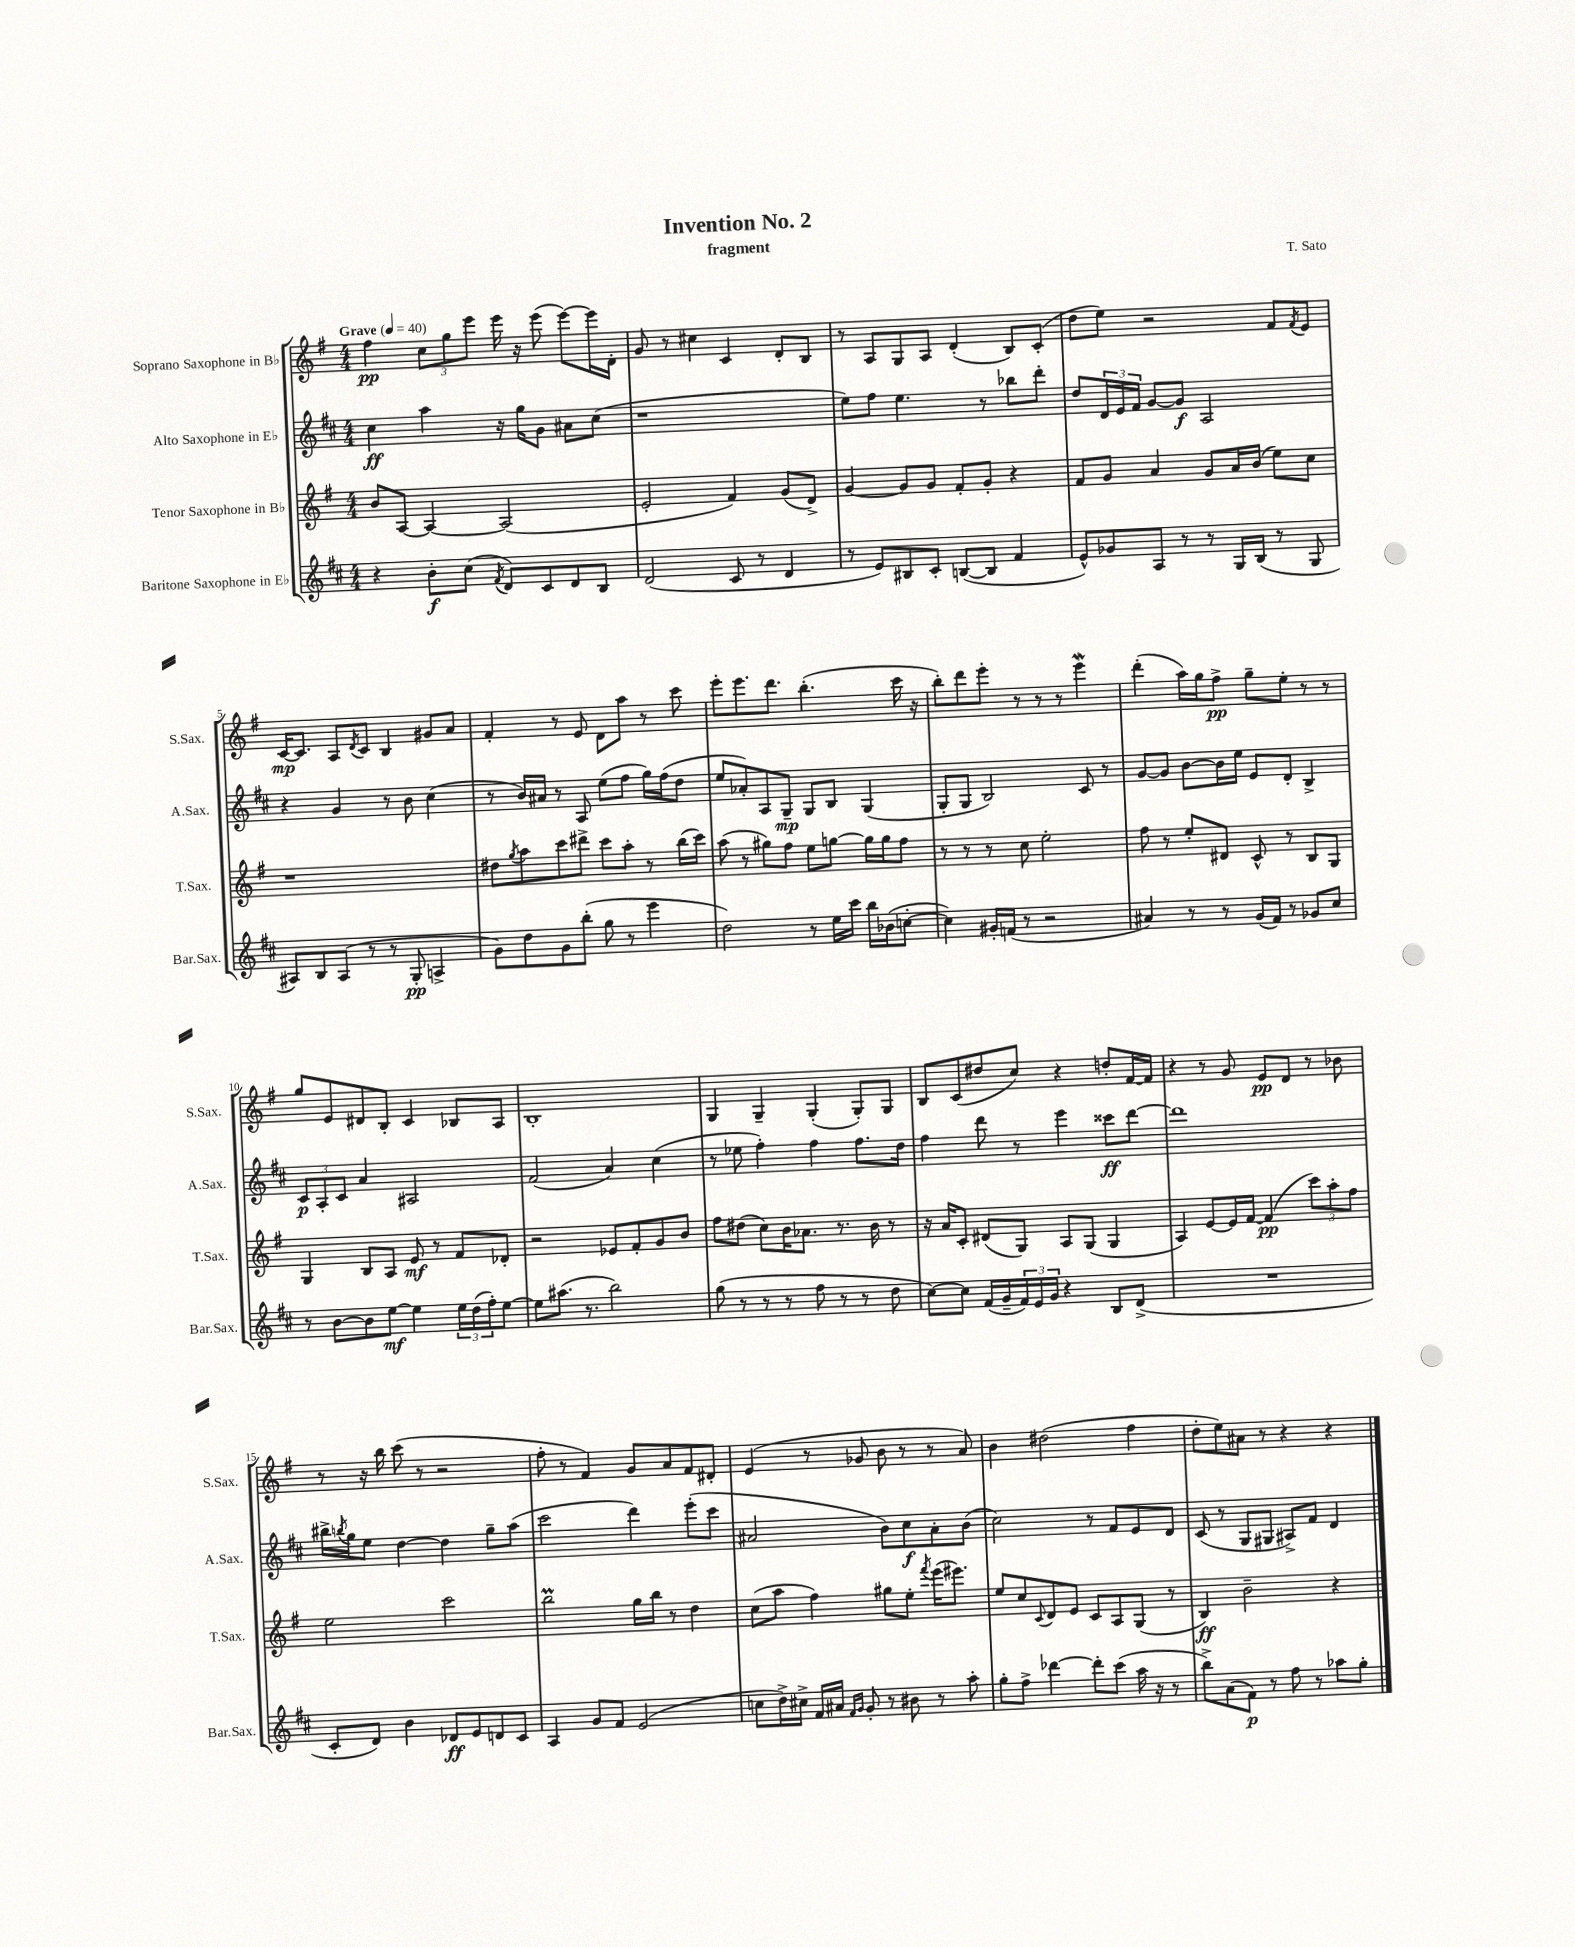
\header { title = "Invention No. 2" composer = "T. Sato" subtitle = "fragment" }
<<
\new StaffGroup <<
\new Staff = "s0" \with { instrumentName = "Soprano Saxophone in Bb" shortInstrumentName = "S.Sax." } {
    \clef treble \key g \major \numericTimeSignature \time 4/4 \tempo "Grave" 4 = 40
    fis''4\pp \tuplet 3/2 { c''8 g''8 e'''8 } e'''16 r16 e'''8( e'''8~) e'''16 d'16-. |
    g'8 r8 cis''4 c'4 d'8-. b8 |
    r8 a8 g8 a8 d'4-.( b8) c'8-.( |
    d''8 e''8) r2 fis'8 \acciaccatura { fis'8 } e'8 |
    c'16~\mp c'8. a8 \acciaccatura { d'8 } c'8 b4 gis'8 a'8 |
    fis'4-. r8 e'8 d'8 a''8 r8 c'''8 |
    e'''8-. e'''8. d'''8. b''4.-.( c'''16 r16 |
    b''8-.) d'''8 e'''8-. r8 r8 r8 e'''4\mordent |
    d'''4-.( a''16) g''16 fis''8->\pp g''8-- e''8-. r8 r8 |
    g''8 e'8 dis'8 b8-. c'4 bes8 a8 |
    b1-. |
    g4 g4-- g4-.( g8-.) g8 |
    b8 c'8( dis''8 c''8) r4 d''8-. fis'16~ fis'16 |
    r4 r8 g'8 e'8\pp d'8 r8 bes'8 |
    r8 r16 b''16 c'''8( r8 r2 |
    fis''8-. r8 fis'4) g'8 a'8 fis'8 dis'8-. |
    e'4( r8 ges'8 b'8 r8 r8 a'8) |
    b'4 dis''2( fis''4 |
    d''8-. e''8) ais'8 r8 r4 r4 \bar "|." |
}
\new Staff = "s1" \with { instrumentName = "Alto Saxophone in Eb" shortInstrumentName = "A.Sax." } {
    \clef treble \key d \major \numericTimeSignature \time 4/4
    cis''4\ff a''4 r16 g''16 g'8 ais'8 cis''8( |
    r1 |
    e''8) fis''8 e''4. r8 bes''8 d'''8-. |
    d''8 \tuplet 3/2 { d'16 e'16 fis'16 } g'8~ g'8\f a2 |
    r4 g'4 r8 b'8 cis''4( |
    r8 b'16) ais'16 r8 a8 e''8( fis''8 g''16) fis''16( d''8 |
    e''8 aes'8-.) a8 g8--\mp g8 b8 g4( |
    g8-. g8 b2) cis'8 r8 |
    g'8~ g'8 b'8~ b'16 e''16 e'8 d'8-. b4-> |
    \tuplet 3/2 { cis'8\p a8-. cis'8 } a'4 ais2 |
    fis'2( a'4) cis''4( |
    r8 ees''8 fis''4-.) fis''4 fis''8. d''16 |
    fis''4 d'''8 r8 e'''4 cisis'''8\ff d'''8~ |
    d'''1 |
    bis''16-> \acciaccatura { b''8 } g''16 e''8 d''4~ d''4 g''8-- a''8( |
    cis'''2 d'''4) e'''8-.( cis'''8 |
    ais'2 b'8) cis''8\f ais'8-. b'8( |
    cis''2) r8 fis'8 e'8 d'8 |
    cis'8( r8 g8 gis8 ais8->) fis'8 d'4 \bar "|." |
}
\new Staff = "s2" \with { instrumentName = "Tenor Saxophone in Bb" shortInstrumentName = "T.Sax." } {
    \clef treble \key g \major \numericTimeSignature \time 4/4
    b'8 a8~ a4~ a2( |
    e'2-. fis'4) g'8( d'8->) |
    g'4~ g'8 g'8 fis'8-. g'8-. r4 |
    fis'8 g'8 a'4 g'8 a'16 b'16( e''8) c''8 |
    r1 |
    dis''8 \acciaccatura { g''8 } a''8 c'''8 dis'''8-> c'''8 a''8-. r8 b''16( c'''16) |
    a''8( r8 gis''8) fis''8 e''8 g''8~ g''16 g''16 fis''8 |
    r8 r8 r8 c''8 e''2-. |
    fis''8 r8 e''8-. dis'8 c'8-^ r8 b8 g8 |
    g4 b8 a8 e'8\mf r8 fis'8 des'8-. |
    r2 ees'8 fis'8-. g'8 b'8 |
    fis''8 dis''8( c''8) b'16 aes'8. r8. b'16 r8 |
    r16 a'16 c'8-. dis'8( g8) a8 g8( g4 |
    a4) e'8~ e'16 fis'16~ fis'4\pp( \tuplet 3/2 { c'''8) a''8-. fis''8 } |
    e''2 c'''2 |
    b''2\prall g''16 b''16 r8 d''4 |
    c''8( a''8 fis''4) gis''8 e''8-. \acciaccatura { fis'''8 } e'''16( eis'''8.) |
    e''8 c''8 \appoggiatura { c'8 } d'8 e'8 c'8 a8 g8( r8 |
    b4\ff) b'2-- r4 \bar "|." |
}
\new Staff = "s3" \with { instrumentName = "Baritone Saxophone in Eb" shortInstrumentName = "Bar.Sax." } {
    \clef treble \key d \major \numericTimeSignature \time 4/4
    r4 b'8-.\f cis''8( \acciaccatura { fis'8 } d'8) cis'8 d'8 b8 |
    d'2( cis'8 r8 d'4 |
    r8 e'8) bis8 cis'8-. b8~( b8 fis'4 |
    e'8-^) ges'8 a8 r8 r8 g16 b16( r8 g8 |
    ais8) b8 ais8( r8 r8 g8-.\pp a4-> |
    g'8) d''8 g'8 b''8-.( g''8 r8 e'''4 |
    d''2) r8 e''16 cis'''16 b''16 bes'16( c''8~-. |
    c''4) gis'16-. f'16( r8 r2 |
    ais'4) r8 r8 g'16( fis'16) r8 ges'8 cis''8 |
    r8 b'8~ b'8 e''8~\mf e''4 \tuplet 3/2 { e''16 d''16( fis''16-.) } e''8~ |
    e''8 ais''8.( r8. b''2) |
    g''8( r8 r8 r8 fis''8 r8 r8 d''8 |
    cis''8~) cis''8 fis'16( g'16-- \tuplet 3/2 { fis'16) e'16 g'16 } r4 b8 d'8->( |
    R1 |
    cis'8-. d'8) b'4 des'8\ff e'8 d'8 cis'8 |
    a4 g'8 fis'8 e'2( |
    c''8 d''16->) cis''16-> fis'16 ais'16 \grace { fis'16 g'16 } g'8-. r8 bis'8 r8 a''8-. |
    g''8-. fis''8-> des'''4~ des'''8-. cis'''8( a''16 r16 r8 |
    b''8->) a'8( fis'8\p) r8 fis''8 r8 aes''8 g''8-. \bar "|." |
}
>>
>>
